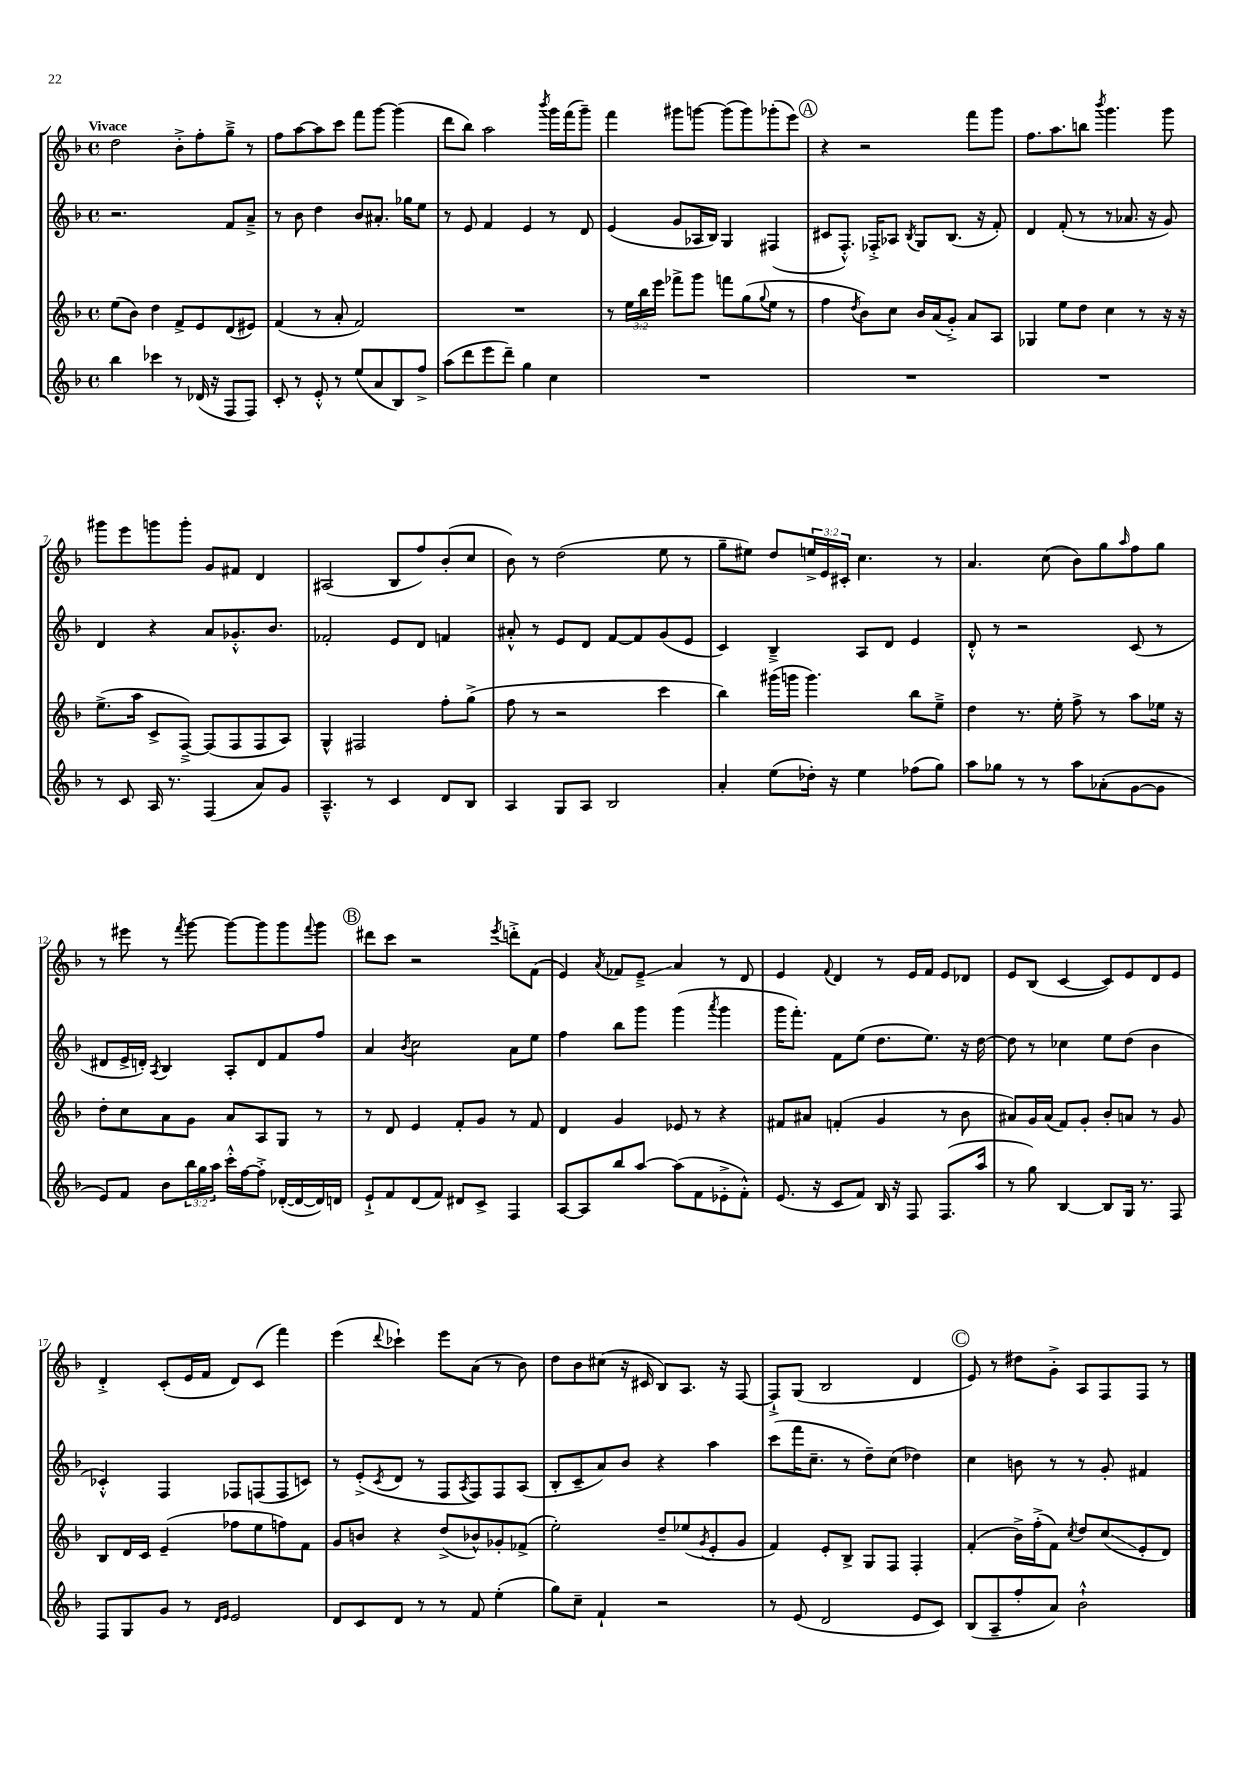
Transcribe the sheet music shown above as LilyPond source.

<<
\new StaffGroup <<
\new Staff = "s0" {
    \clef treble \key f \major \defaultTimeSignature \time 4/4 \override Staff.TupletNumber.text = #tuplet-number::calc-fraction-text \tempo "Vivace"
    d''2 bes'8-.-> f''8-. g''8---> r8 |
    f''8 a''8~ a''8 c'''8 f'''8 g'''8~ g'''4( |
    d'''8 bes''8) a''2 \acciaccatura { bes'''8 } g'''16 f'''16( g'''8--) |
    f'''4 gis'''8 g'''8~ g'''8( g'''8) ges'''8-.( e'''8) |
    \mark \markup { \circle "A" } r4 r2 f'''8 g'''8 |
    f''8. a''8. b''8 \acciaccatura { bes'''8 } g'''4. g'''8 |
    gis'''8 e'''8 g'''8 g'''8-. g'8 fis'8 d'4 |
    ais2( bes8 f''8) bes'8-.( c''8 |
    bes'8) r8 d''2( e''8 r8 |
    g''8-- eis''8) d''8 \tuplet 3/2 { e''16-> e'16 cis'16-. } c''4. r8 |
    a'4. c''8( bes'8) g''8 \grace { a''16 } f''8 g''8 |
    r8 eis'''8 r8 \acciaccatura { f'''8 } g'''8~ g'''8~ g'''8 g'''8 \appoggiatura { f'''8 } g'''8 |
    \mark \markup { \circle "B" } dis'''8 c'''8 r2 \acciaccatura { e'''8 } d'''8-.-> f'8( |
    e'4) \acciaccatura { a'8 } fes'8 e'8--->\glissando a'4 r8 d'8 |
    e'4 \appoggiatura { f'8 } d'4 r8 e'16 f'16 e'8 des'8 |
    e'8 bes8( c'4~ c'8) e'8 d'8 e'8 |
    d'4-.-> c'8-.( e'16 f'16 d'8) c'8( f'''4) |
    e'''4( \appoggiatura { d'''8 } ces'''4-!) e'''8 a'8( r8 bes'8) |
    d''8 bes'8 cis''8( r16 cis'16 bes8) a8. r16 f8~ |
    f8-!-> g8( bes2 d'4 |
    \mark \markup { \circle "C" } e'8) r8 dis''8 g'8-.-> a8 f8 f8 r8 \bar "|." |
}
\new Staff = "s1" {
    \clef treble \key f \major \defaultTimeSignature \time 4/4
    r2. f'8 a'8---> |
    r8 bes'8 d''4 bes'8 ais'8.-. ges''16 e''8 |
    r8 e'8 f'4 e'4 r8 d'8 |
    e'4( g'8 aes16 bes16) g4 fis4( |
    \mark \markup { \circle "A" } cis'8 f8.-.-^) fes16-.-> aes8 \acciaccatura { bes8 } g8 bes8.( r16 f'8-.) |
    d'4 f'8-.( r8 r8 aes'8. r16 g'8) |
    d'4 r4 a'8 ges'8.-.-^ bes'8. |
    fes'2-. e'8 d'8 f'4 |
    ais'8-.-^ r8 e'8 d'8 f'8~ f'8 g'8( e'8 |
    c'4) bes4---> a8 d'8 e'4 |
    d'8-.-^ r8 r2 c'8( r8 |
    dis'8 e'16-> d'16-.) \acciaccatura { a8 } bes4 a8-. d'8 f'8 f''8 |
    \mark \markup { \circle "B" } a'4 \acciaccatura { bes'8 } c''2 a'8 e''8 |
    f''4 bes''8 g'''8 g'''4( \acciaccatura { a'''8 } g'''4 |
    g'''16 f'''8.-.) f'8 e''8( d''8. e''8.) r16 d''16~ |
    d''8 r8 ces''4 e''8 d''8( bes'4 |
    ces'4-.-^) f4 fes8 f8( f8 c'8) |
    r8 e'8-.->( \acciaccatura { c'8 } d'8 r8 f8 \acciaccatura { a8 } f8) f8 a8( |
    bes8-. c'8-- a'8) bes'8 r4 a''4 |
    c'''8( f'''16 c''8.-- r8 d''8--) c''8( des''4) |
    \mark \markup { \circle "C" } c''4 b'8 r8 r8 g'8-. fis'4 \bar "|." |
}
\new Staff = "s2" {
    \clef treble \key f \major \defaultTimeSignature \time 4/4 \override Staff.TupletNumber.text = #tuplet-number::calc-fraction-text
    e''8( bes'8) d''4 f'8-> e'8 d'8( eis'8) |
    f'4( r8 a'8-. f'2) |
    R1 |
    r8 \tuplet 3/2 { e''16 bes''16 e'''16 } fes'''8-> g'''8 f'''8 g''8( \appoggiatura { g''8 } e''8 r8 |
    \mark \markup { \circle "A" } f''4 \acciaccatura { d''8 } bes'8) c''8 bes'16 a'16( g'8-.->) a'8 a8 |
    ges4 e''8 d''8 c''4 r8 r16 r16 |
    e''8.->( a''16 c'8-> f8~--->) f8( f8 f8 a8) |
    g4-^ fis2 f''8-. g''8->( |
    f''8 r8 r2 c'''4 |
    bes''4) gis'''16( g'''16 g'''4.) bes''8 e''8---> |
    d''4 r8. e''16-. f''8-> r8 a''8 ees''16 r16 |
    d''8-. c''8 a'8 g'8 a'8 a8 g8 r8 |
    \mark \markup { \circle "B" } r8 d'8 e'4 f'8-. g'8 r8 f'8 |
    d'4 g'4 ees'8 r8 r4 |
    fis'8 ais'8 f'4-.( g'4 r8 bes'8 |
    ais'8) g'16 ais'16( f'8) g'8-. bes'8-. a'8 r8 g'8 |
    bes8 d'16 c'16 e'4--( fes''8 e''8 f''8) f'8 |
    g'8 b'8 r4 d''8->( bes'8-^) ges'8-. fes'8->( |
    e''2-.) d''8-- ees''8( \acciaccatura { g'8 } e'8-. g'8 |
    f'4) e'8-. bes8-> g8 f8 f4-. |
    \mark \markup { \circle "C" } f'4-.( bes'16->) f''16-.->( f'8) \acciaccatura { c''8 } d''8 c''8\glissando( e'8-. d'8) \bar "|." |
}
\new Staff = "s3" {
    \clef treble \key f \major \defaultTimeSignature \time 4/4 \override Staff.TupletNumber.text = #tuplet-number::calc-fraction-text
    bes''4 ces'''4 r8 des'16( r16 f8 f8) |
    c'8-. r8 e'8-.-^ r8 e''8( a'8 bes8) f''8-> |
    a''8( d'''8 e'''8 d'''8--) g''4 c''4 |
    R1 |
    \mark \markup { \circle "A" } R1 |
    R1 |
    r8 c'8 a16 r8. f4( a'8) g'8 |
    a4.---^ r8 c'4 d'8 bes8 |
    a4 g8 a8 bes2 |
    a'4-. e''8( des''16-.) r16 e''4 fes''8( g''8) |
    a''8 ges''8 r8 r8 a''8 aes'8-.( g'8~ g'8 |
    e'8) f'8 bes'8 \tuplet 3/2 { bes''16 g''16 a''16 } c'''16-.-^ f''16~ f''8-.-> des'16~-.( des'16~ des'16) d'16 |
    \mark \markup { \circle "B" } e'8-!-> f'8 d'8( f'8) dis'8 c'8-> f4 |
    a8~ a8 bes''8 a''8~ a''8( f'8 ees'8-.-> f'8-.-^) |
    e'8.( r16 c'8 f'8) bes16 r16 f8 f8.( a''16 |
    r8 g''8) bes4~ bes8 g16 r8. f8 |
    f8 g8 g'8 r8 \grace { d'16 e'16 } e'2 |
    d'8 c'8 d'8 r8 r8 f'8 e''4-.( |
    g''8) c''8-- f'4-! r2 |
    r8 e'8( d'2 e'8 c'8) |
    \mark \markup { \circle "C" } bes8( a8-- f''8-. a'8) bes'2-!-^ \bar "|." |
}
>>
>>
